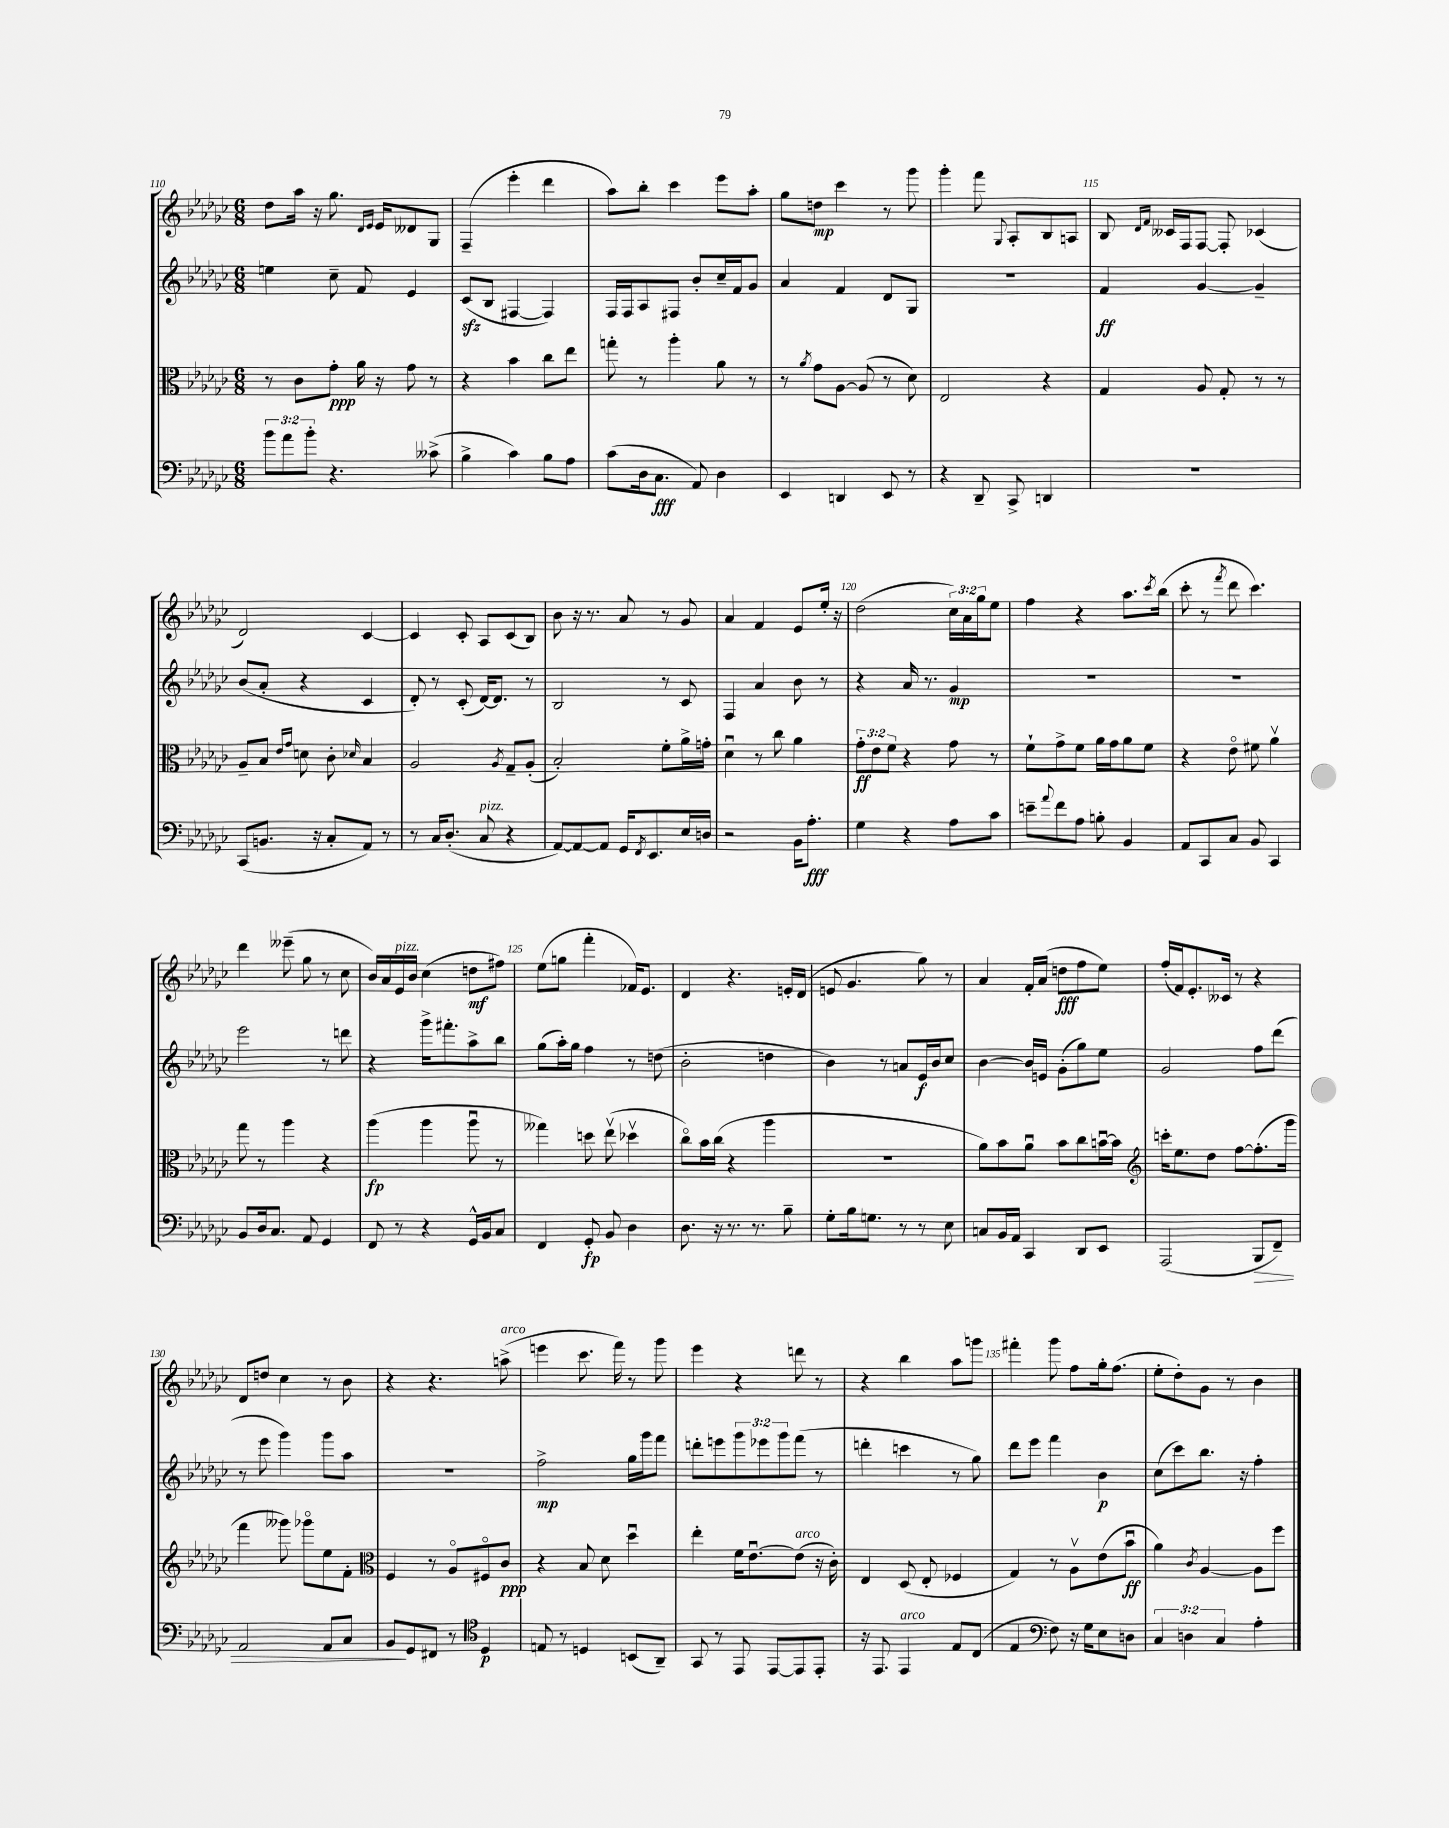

**kern	**dynam	**kern	**dynam	**kern	**dynam	**kern	**dynam
*part4	*part4	*part3	*part3	*part2	*part2	*part1	*part1
*staff4	*staff4	*staff3	*staff3	*staff2	*staff2	*staff1	*staff1
*clefF4	*	*clefC3	*	*clefG2	*	*clefG2	*
*k[b-e-a-d-g-c-]	*	*k[b-e-a-d-g-c-]	*	*k[b-e-a-d-g-c-]	*	*k[b-e-a-d-g-c-]	*
*M6/8	*	*M6/8	*	*M6/8	*	*M6/8	*
=110	=110	=110	=110	=110	=110	=110	=110
12b-\L	.	8r	.	4een\	.	8dd-\L	.
12a-\	.	.	.	.	.	.	.
.	.	8c-\L	.	.	.	16aa-\Jk	.
12b-'\J	.	.	.	.	.	.	.
.	.	.	.	.	.	16r	.
4.r	.	8g-'\J	ppp	8cc-~\	.	8.gg-\	.
.	.	16a-\	.	8f/	.	.	.
.	.	.	.	.	.	16qqd-/LL	.
.	.	.	.	.	.	16qqe-/JJ	.
.	.	16r	.	.	.	16e-/KL	.
.	.	8g-\	.	4e-/	.	8d--X/	.
(8c--X^\	.	8r	.	.	.	8G-/J	.
=111	=111	=111	=111	=111	=111	=111	=111
4B-^\	.	4r	.	(8c-zz/L	.	(4F~/	.
.	.	.	.	8B-/J	.	.	.
4c-\)	.	4b-\	.	[4F#X/	.	4eee-'\	.
8B-\L	.	8cc-\L	.	4F#/])	.	4ddd-\	.
8A-\J	.	8ee-\J	.	.	.	.	.
=112	=112	=112	=112	=112	=112	=112	=112
(8c-\L	.	8ggn'\	.	16F/LL	.	8aa-\L)	.
.	.	.	.	16F/J	.	.	.
16D-\k	.	8r	.	8A-/	.	8bb-'\J	.
8.C-\J	fff	.	.	.	.	.	.
.	.	4aa-'\	.	8F#X/J	.	4ccc-\	.
8AA-/)	.	.	.	8b-'/L	.	.	.
4D-\	.	8a-\	.	16cc-~/L	.	8eee-\L	.
.	.	.	.	16f/J	.	.	.
.	.	8r	.	8g-/J	.	8aa-'\J	.
=113	=113	=113	=113	=113	=113	=113	=113
4EE-/	.	8r	.	4a-/	.	8gg-\L	.
.	.	8qa-/	.	.	.	.	.
.	.	8g-\L	.	.	.	8ddn\J	mp
4DDn/	.	[8A-\J	.	4f/	.	4ccc-\	.
.	.	(8A-/]	.	.	.	.	.
8EE-/	.	8r	.	8d-/L	.	8r	.
8r	.	8d-\)	.	8G-/J	.	8ggg-\	.
=114	=114	=114	=114	=114	=114	=114	=114
4r	.	2E-/	.	2.r	.	4ggg-'\	.
8DD-~/	.	.	.	.	.	8fff\	.
.	.	.	.	.	.	8qqG-/	.
8CC-^/	.	.	.	.	.	8A-'/L	.
4DDn/	.	4r	.	.	.	8B-/	.
.	.	.	.	.	.	8An/J	.
=115	=115	=115	=115	=115	=115	=115	=115
2.r	.	4G-/	.	4f/	ff	8B-/	.
.	.	.	.	.	.	16qqd-/LL	.
.	.	.	.	.	.	16qqf/JJ	.
.	.	.	.	.	.	16c--X/LL	.
.	.	.	.	.	.	16F/J	.
.	.	8A-/	.	[4g-/	.	[8F/J	.
.	.	8G-'/	.	.	.	8F'/]	.
.	.	8r	.	4g-~/]	.	(4c-X/	.
.	.	8r	.	.	.	.	.
!!LO:LB:g=z
=116	=116	=116	=116	=116	=116	=116	=116
(8CC-/L	.	8A-~/L	.	(8b-/L	.	2d-/)	.
8.BBn/J	.	8B-/J	.	8a-'/J	.	.	.
.	.	16qqe-/LL	.	.	.	.	.
.	.	16qqg-/JJ	.	.	.	.	.
.	.	8dn\	.	4r	.	.	.
16r	.	.	.	.	.	.	.
8C-'/L	.	8c-'\	.	.	.	.	.
.	.	16qqd-X/	.	.	.	.	.
8AA-/J)	.	4B-/	.	4c-/	.	[4c-/	.
8r	.	.	.	.	.	.	.
=117	=117	=117	=117	=117	=117	=117	=117
8r	.	2A-/	.	8d-'/)	.	4c-/]	.
16C-/KL	.	.	.	8r	.	.	.
(8.D-'/J	.	.	.	.	.	.	.
.	.	.	.	(8c-'/	.	8c-'/	.
!LO:TX:a:i:t=pizz.	!	!	!	!	!	!	!
8C-/	.	.	.	[16d-/KL)	.	8A-/L	.
.	.	.	.	8.d-/J]	.	.	.
.	.	8qA-/	.	.	.	.	.
4r	.	8G-~/L	.	.	.	(8c-/	.
.	.	(8A-'/J	.	8r	.	8B-/J)	.
=118	=118	=118	=118	=118	=118	=118	=118
[8AA-/L)	.	2B-'/)	.	2B-/	.	8b-\	.
8AA-/_	.	.	.	.	.	16r	.
.	.	.	.	.	.	8.r	.
8AA-/J]	.	.	.	.	.	.	.
16GG-/KL	.	.	.	.	.	8a-/	.
8qFF/	.	.	.	.	.	.	.
8.EE-/	.	.	.	.	.	.	.
.	.	8f'\L	.	8r	.	8r	.
16E-/L	.	16a-^\L	.	8c-/	.	8g-/	.
16Dn/JJ	.	16gn'\JJ	.	.	.	.	.
=119	=119	=119	=119	=119	=119	=119	=119
2r	.	4d-u\	.	4F/	.	4a-/	.
.	.	8r	.	4a-/	.	4f/	.
.	.	8cc-\	.	.	.	.	.
16BB-\KL	.	4a-\	.	8b-\	.	8e-/L	.
8.A-'\J	fff	.	.	.	.	.	.
.	.	.	.	8r	.	16ee-'/Jk	.
.	.	.	.	.	.	16r	.
=120	=120	=120	=120	=120	=120	=120	=120
4G-\	.	12g-'\L	ff	4r	.	(2dd-\	.
.	.	12e-\	.	.	.	.	.
.	.	12f\J	.	.	.	.	.
4r	.	4r	.	16a-/	.	.	.
.	.	.	.	8.r	.	.	.
8A-\L	.	8g-\	.	4g-/	mp	24cc-\LL)	.
.	.	.	.	.	.	24a-\	.
.	.	.	.	.	.	24gg-\J	.
8c-\J	.	8r	.	.	.	8ee-\J	.
=121	=121	=121	=121	=121	=121	=121	=121
8en~\L	.	8f`\L	.	2.r	.	4ff\	.
8qqa-/	.	.	.	.	.	.	.
8f\	.	8g-^\	.	.	.	.	.
8A-\J	.	8f\J	.	.	.	4r	.
8Bn'\	.	16a-\LL	.	.	.	.	.
.	.	16g-\J	.	.	.	.	.
4BB-/	.	8a-\	.	.	.	8.aa-\L	.
.	.	8f\J	.	.	.	.	.
.	.	.	.	.	.	8qccc-/	.
.	.	.	.	.	.	(16bb-\Jk	.
=122	=122	=122	=122	=122	=122	=122	=122
8AA-/L	.	4r	.	2.r	.	8ccc-'\	.
8CC-/	.	.	.	.	.	8r	.
.	.	.	.	.	.	8qfff/	.
8C-/J	.	8e-\	.	.	.	8ddd-\	.
8BB-/	.	8f#X\	.	.	.	4.ccc-\)	.
4CC-/	.	4a-v\	.	.	.	.	.
!!LO:LB:g=z
=123	=123	=123	=123	=123	=123	=123	=123
8BB-/L	.	8gg-\	.	2eee-\	.	4ddd-\	.
16D-/k	.	8r	.	.	.	.	.
8.C-/J	.	.	.	.	.	.	.
.	.	4aa-\	.	.	.	(8eee--X~\	.
8AA-/	.	.	.	.	.	8gg-\	.
4GG-/	.	4r	.	8r	.	8r	.
.	.	.	.	8dddn\	.	8cc-\	.
=124	=124	=124	=124	=124	=124	=124	=124
8FF/	.	(4aa-\	fp	4r	.	16b-/LL)	.
.	.	.	.	.	.	16a-/	.
!	!	!	!	!	!	!LO:TX:a:i:t=pizz.	!
8r	.	.	.	.	.	16e-/	.
.	.	.	.	.	.	16b-/JJ	.
4r	.	4aa-\	.	16ggg-^\KL	.	(4cc-\	.
.	.	.	.	8.fff#X'\	.	.	.
16GG-^^/LL	.	8aa-u\	.	8aa-^\	.	8ddn\L	mf
16BB-/J	.	.	.	.	.	.	.
8C-/J	.	8r	.	8bb-\J	.	8ff#X\J)	.
=125	=125	=125	=125	=125	=125	=125	=125
4FF/	.	4gg--X\)	.	(8gg-\L	.	(8ee-\L	.
.	.	.	.	16aa-'\L)	.	8ggn\J	.
.	.	.	.	16gg-\JJ	.	.	.
8GG-'/	fp	8ddn\	.	4ff\	.	4fff'\	.
8BB-/	.	(8ee-v\	.	.	.	.	.
4D-\	.	4dd-Xv\	.	8r	.	16f-X/KL)	.
.	.	.	.	.	.	8.e-/J	.
.	.	.	.	(8ddn\	.	.	.
=126	=126	=126	=126	=126	=126	=126	=126
8.D-\	.	8cc-\L)	.	2b-'\	.	4d-/	.
.	.	16b-\L	.	.	.	.	.
16r	.	(16cc-\JJ	.	.	.	.	.
8.r	.	4r	.	.	.	4.r	.
8.r	.	.	.	.	.	.	.
.	.	4aa-\	.	4ddn\	.	.	.
8B-~\	.	.	.	.	.	16en'/LL	.
.	.	.	.	.	.	(16d-/JJ	.
=127	=127	=127	=127	=127	=127	=127	=127
8G-'\L	.	2.r	.	4b-\)	.	8en/	.
16B-\k	.	.	.	.	.	4.g-/	.
8.Gn\J	.	.	.	.	.	.	.
.	.	.	.	8r	.	.	.
8r	.	.	.	8an/L	.	.	.
8r	.	.	.	16e-/L	f	8gg-\)	.
.	.	.	.	16b-/J	.	.	.
8E-\	.	.	.	8cc-/J	.	8r	.
=128	=128	=128	=128	=128	=128	=128	=128
8Cn/L	.	8a-\L)	.	[4b-\	.	4a-/	.
16BB-/L	.	8b-\	.	.	.	.	.
16AA-/JJ	.	.	.	.	.	.	.
4CC-/	.	8a-u\J	.	16b-/LL]	.	16f'/LL	.
.	.	.	.	16en/JJ	.	(16a-/JJ	.
.	.	8b-\L	.	(8g-'\L	.	8ddn\L	fff
8DD-/L	.	8cc-\	.	8gg-\)	.	8ff\	.
8EE-/J	.	[16bnu\L	.	8ee-\J	.	8ee-\J)	.
.	.	16b\JJ]	.	.	.	.	.
=129	=129	=129	=129	=129	=129	=129	=129
*	*	*clefG2	*	*	*	*	*
(2AAA-/	.	16cccn'\KL	.	2g-/	.	(16ff'/LL	.
.	.	8.ee-\	.	.	.	16f/J)	.
.	.	.	.	.	.	8.e-'/	.
.	.	8dd-\J	.	.	.	.	.
.	.	.	.	.	.	16c--X/Jk	.
.	.	[8ff\L	.	.	.	8r	.
!	!LO:HP:b	!	!	!	!	!	!
8BBB-/L	>	(8.ff'\]	.	8ff\L	.	4r	.
8FF~/J)	.	.	.	(8ddd-\J	.	.	.
.	.	16ggg-\Jk	.	.	.	.	.
!!LO:LB:g=z
=130	=130	=130	=130	=130	=130	=130	=130
2AA-/	.	4fff\	.	8r	.	8d-/L	.
.	.	.	.	8eee-\	.	8ddn/J	.
.	.	8ggg--X\)	.	4ggg-\)	.	4cc-\	.
.	.	8ggg-X\L	.	.	.	.	.
8AA-/L	.	8ee-\	.	8ggg-\L	.	8r	.
8C-/J	.	8f'\J	.	8aa-\J	.	8b-\	.
=131	=131	=131	=131	=131	=131	=131	=131
*	*	*clefC3	*	*	*	*	*
8BB-/L	.	4F/	.	2.r	.	4r	.
8GG-/	]	.	.	.	.	.	.
8FF#X/J	.	8r	.	.	.	4.r	.
8r	.	8A-/L	.	.	.	.	.
*clefC4	*	*	*	*	*	*	*
4D-/	p	8F#X/	.	.	.	.	.
!	!	!	!	!	!	!LO:TX:a:i:t=arco	!
.	.	8c-/J	ppp	.	.	(8aan^\	.
=132	=132	=132	=132	=132	=132	=132	=132
8En/	.	4r	.	2ff^\	mp	4eeen\	.
8r	.	.	.	.	.	.	.
4Dn/	.	8B-/	.	.	.	8.ccc-\	.
.	.	8d-\	.	.	.	.	.
.	.	.	.	.	.	16fff\)	.
(8BBn/L	.	4dd-u\	.	16gg-\LL	.	8r	.
.	.	.	.	16ggg-\J	.	.	.
8AA-~/J)	.	.	.	8fff\J	.	8ggg-\	.
=133	=133	=133	=133	=133	=133	=133	=133
8GG-/	.	4ee-'\	.	8dddn'\L	.	4eee-\	.
8r	.	.	.	8eeen\	.	.	.
8EE-/	.	16f\KL	.	12ggg-\	.	4r	.
.	.	[8.e-u\	.	.	.	.	.
.	.	.	.	12eee-X\	.	.	.
[8EE-/L	.	.	.	.	.	.	.
.	.	.	.	12ggg-\	.	.	.
!	!	!LO:TX:a:i:t=arco	!	!	!	!	!
8EE-/]	.	(8e-\J]	.	(8fff\J	.	8dddn\	.
8EE-'/J	.	16r	.	8r	.	8r	.
.	.	16c-'\)	.	.	.	.	.
=134	=134	=134	=134	=134	=134	=134	=134
16r	.	4E-/	.	4dddn'\	.	4r	.
8.EE-/	.	.	.	.	.	.	.
!LO:TX:a:i:t=arco	!	!	!	!	!	!	!
4EE-/	.	(8D-/	.	4cccn\	.	4bb-\	.
.	.	8E-'/	.	.	.	.	.
8E-/L	.	4F-X/	.	8r	.	8aa-\L	.
(8C-/J	.	.	.	8gg-\)	.	8gggn\J	.
=135	=135	=135	=135	=135	=135	=135	=135
4E-/	.	4G-/)	.	8ddd-\L	.	4fff#X'\	.
.	.	.	.	8eee-\J	.	.	.
*clefF4	*	*	*	*	*	*	*
8F\)	.	8r	.	4fff\	.	8ggg-\	.
16r	.	8A-v\L	.	.	.	8ff\L	.
16G-\KL	.	.	.	.	.	.	.
8E-\	.	(8e-\	.	4b-\	p	16gg-'\k	.
.	.	.	.	.	.	(8.ff\J	.
8Dn\J	.	8b-u\J	ff	.	.	.	.
=136	=136	=136	=136	=136	=136	=136	=136
6C-/	.	4a-\)	.	(8cc-\L	.	8ee-'\L	.
.	.	.	.	8ccc-\)	.	8dd-'\)	.
6Dn\	.	.	.	.	.	.	.
.	.	8qc-/	.	.	.	.	.
.	.	[4A-/	.	8.bb-\J	.	8g-\J	.
6C-/	.	.	.	.	.	.	.
.	.	.	.	.	.	8r	.
.	.	.	.	16r	.	.	.
4A-'\	.	8A-\L]	.	4ff'\	.	4b-\	.
.	.	8ff\J	.	.	.	.	.
==	==	==	==	==	==	==	==
*-	*-	*-	*-	*-	*-	*-	*-
